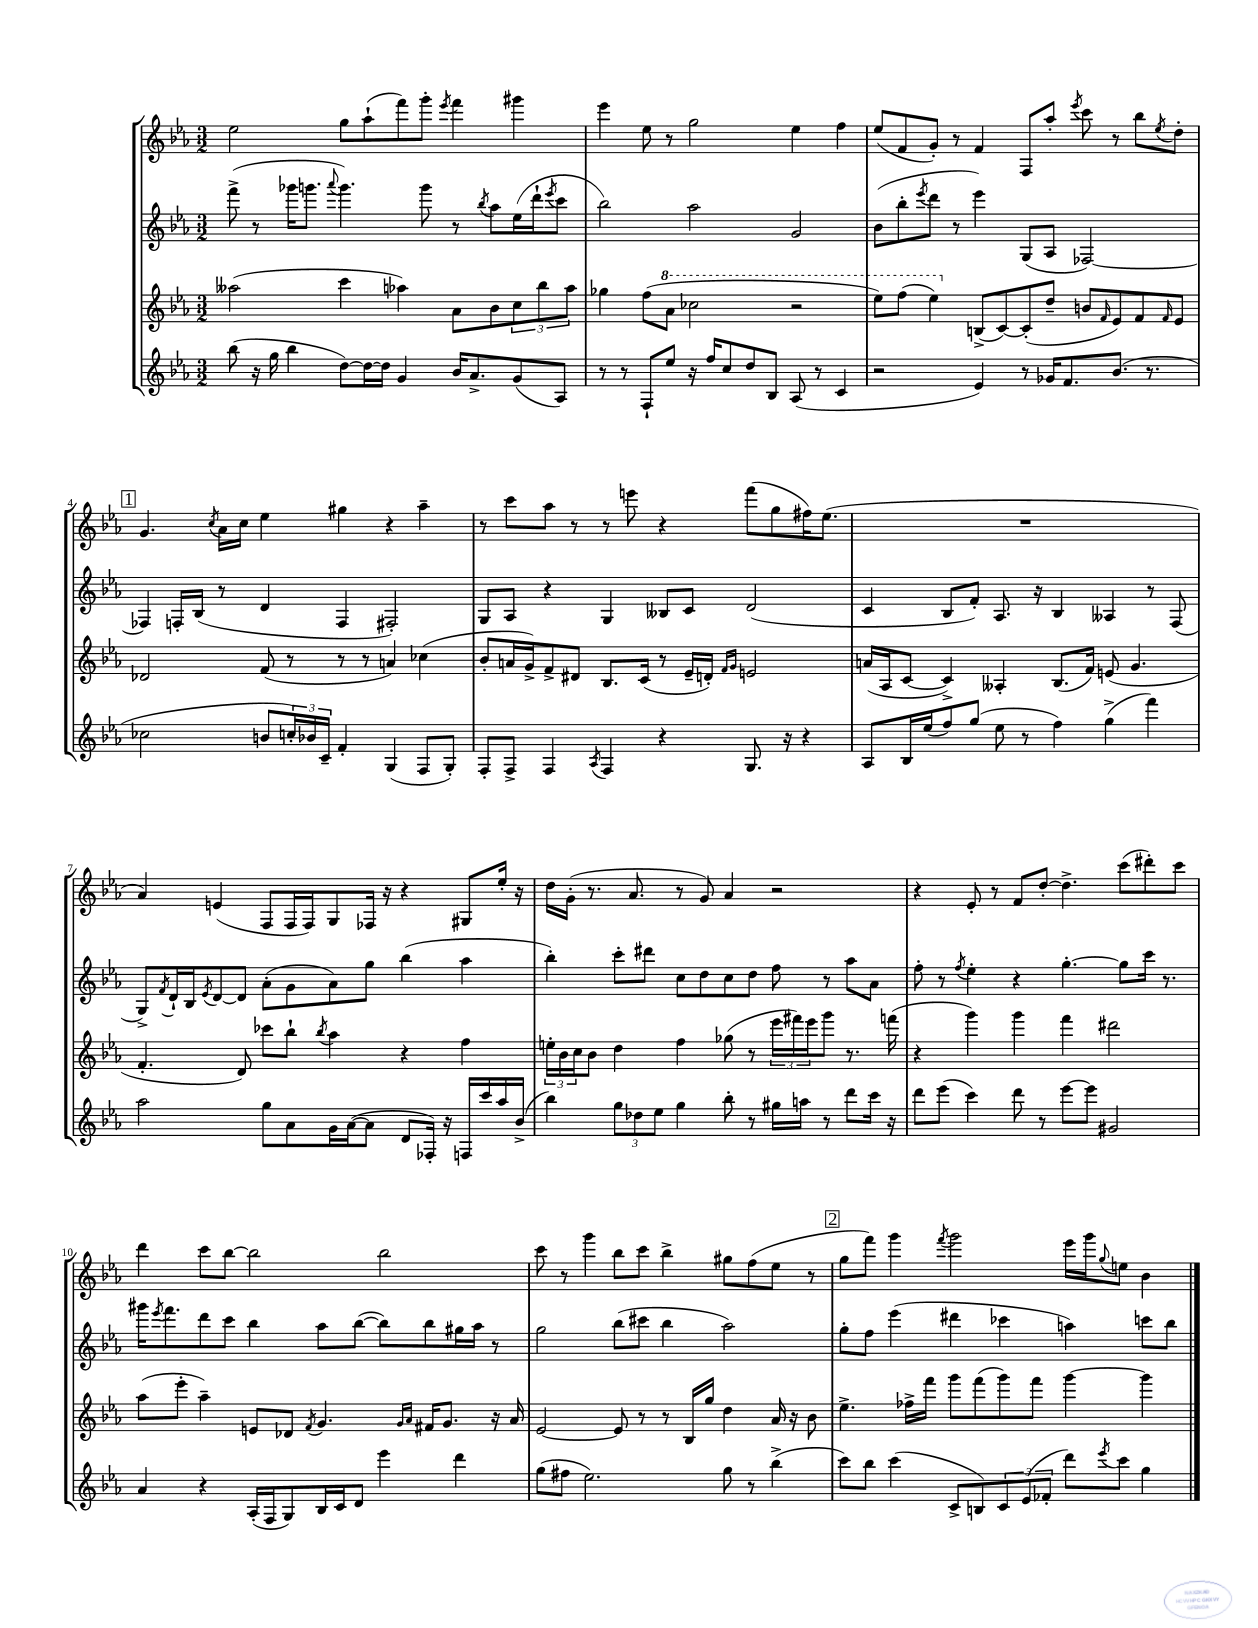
<<
\new StaffGroup <<
\new Staff = "s0" {
    \clef treble \key ees \major \numericTimeSignature \time 3/2
    ees''2 g''8 aes''8-!( f'''8) g'''8-. \acciaccatura { ees'''8 } f'''4 gis'''4 |
    ees'''4 ees''8 r8 g''2 ees''4 f''4 |
    ees''8( f'8 g'8-.) r8 f'4 f8 aes''8-. \acciaccatura { ees'''8 } c'''8 r8 bes''8 \acciaccatura { ees''8 } d''8-. |
    \mark \markup { \box "1" } g'4. \acciaccatura { c''8 } aes'16 c''16 ees''4 gis''4 r4 aes''4-- |
    r8 c'''8 aes''8 r8 r8 e'''8 r4 f'''8( g''8 fis''16) ees''8.( |
    R1. |
    aes'4) e'4( f8 f16 f16) g8 fes16 r16 r4 gis8 ees''16-. r16 |
    d''16 g'16-.( r8. aes'8. r8 g'8) aes'4 r2 |
    r4 ees'8-. r8 f'8 d''8~-. d''4.-> c'''8( dis'''8-.) c'''8 |
    d'''4 c'''8 bes''8~ bes''2 bes''2 |
    c'''8 r8 g'''4 bes''8 c'''8 bes''4-> gis''8 f''8( ees''8 r8 |
    \mark \markup { \box "2" } g''8 f'''8) g'''4 \acciaccatura { f'''8 } g'''2 ees'''16 g'''16 \appoggiatura { g''8 } e''8 bes'4 \bar "|." |
}
\new Staff = "s1" {
    \clef treble \key ees \major \numericTimeSignature \time 3/2
    f'''8->( r8 ges'''16 g'''8. \appoggiatura { aes'''8 } g'''4.) g'''8 r8 \acciaccatura { bes''8 } aes''8 ees''16( d'''16-! \acciaccatura { ees'''8 } c'''8 |
    bes''2) aes''2 g'2 |
    bes'8( bes''8-. \acciaccatura { ees'''8 } d'''8 r8 ees'''4) g8( aes8 fes2~) |
    \mark \markup { \box "1" } fes4 f16-. bes16( r8 d'4 f4 fis2-.) |
    g8 aes8 r4 g4 beses8 c'8 d'2( |
    c'4 bes8 f'8-.) aes8. r16 bes4 aeses4 r8 f8( |
    g8->) \acciaccatura { f'8 } d'16-! bes16 \acciaccatura { ees'8 } d'8~ d'8 aes'8-.( g'8 aes'8) g''8 bes''4( aes''4 |
    bes''4-.) c'''8-. dis'''8 c''8 d''8 c''8 d''8 f''8 r8 aes''8 aes'8 |
    f''8-. r8 \acciaccatura { f''8 } ees''4-. r4 g''4.~-. g''8 c'''16 r8. |
    gis'''16 \acciaccatura { ees'''8 } f'''8. d'''8 c'''8 bes''4 aes''8 bes''8~( bes''8) bes''8 gis''16 aes''16 r8 |
    g''2 bes''8( cis'''8 bes''4 aes''2) |
    \mark \markup { \box "2" } g''8-. f''8 ees'''4( dis'''4 ces'''4 a''4) c'''8 bes''8 \bar "|." |
}
\new Staff = "s2" {
    \clef treble \key ees \major \numericTimeSignature \time 3/2
    aeses''2( c'''4 aes''4) aes'8 bes'8 \tuplet 3/2 { c''8 bes''8 aes''8 } |
    ges''4 f''8( \ottava #1 aes''8 ces'''2 r2 |
    ees'''8) f'''8( ees'''4) \ottava #0 b8->( c'8~) c'8-.( d''8-- b'8 \grace { f'16 } ees'8) f'8 \grace { f'16 } ees'8 |
    \mark \markup { \box "1" } des'2 f'8( r8 r8 r8 a'4) ces''4( |
    bes'8-. a'16 g'16->) f'8-> dis'8 bes8. c'16( r8 ees'16-- d'16-.) \grace { f'16 g'16 } e'2 |
    a'16( aes16 c'8~ c'4->) aeses4-. bes8.( f'16) e'8( g'4. |
    f'4.-. d'8) ces'''8 bes''8-! \acciaccatura { bes''8 } aes''4 r4 f''4 |
    \tuplet 3/2 { e''16-. bes'16 c''16 } bes'8 d''4 f''4 ges''8( r8 \tuplet 3/2 { ees'''16 fis'''16) ees'''16 } g'''8 r8. f'''16( |
    r4 g'''4) g'''4 f'''4 dis'''2 |
    aes''8( ees'''8-. aes''4--) e'8 des'8 \acciaccatura { f'8 } g'4. \grace { g'16 aes'16 } fis'16 g'8. r16 aes'16 |
    ees'2~ ees'8 r8 r8 bes16 g''16 d''4 aes'16 r16 bes'8 |
    \mark \markup { \box "2" } ees''4.-> fes''16-> f'''16 g'''8 f'''8( g'''8) f'''8 g'''4~ g'''4 \bar "|." |
}
\new Staff = "s3" {
    \clef treble \key ees \major \numericTimeSignature \time 3/2
    bes''8( r16 g''16 bes''4 d''8~) d''16~ d''16 g'4 bes'16 aes'8.-> g'8( aes8) |
    r8 r8 f8-! ees''8 r16 f''16 c''8 d''8 bes8 aes8( r8 c'4 |
    r2 ees'4) r8 ges'16 f'8. bes'8.( r8. |
    \mark \markup { \box "1" } ces''2 b'8 \tuplet 3/2 { c''16-.) bes'16 c'16-- } f'4-. g4( f8 g8-.) |
    f8-. f8-> f4 \acciaccatura { aes8 } f4 r4 g8. r16 r4 |
    aes8 bes16 ees''16( f''8) g''8( ees''8 r8 f''4) g''4->( f'''4) |
    aes''2 g''8 aes'8 g'16 aes'16~( aes'8 d'8 fes16-.) r16 f16 c'''16 aes''16 bes'16->( |
    bes''4) \tuplet 3/2 { g''8 des''8 ees''8 } g''4 bes''8-. r8 gis''16 a''16 r8 d'''8 c'''16 r16 |
    d'''8 ees'''8( c'''4) d'''8 r8 ees'''8~ ees'''8 gis'2 |
    aes'4 r4 aes16-.( f16 g8) bes16 c'16 d'8 ees'''4 d'''4 |
    g''8( fis''8 ees''2.) g''8 r8 bes''4->( |
    \mark \markup { \box "2" } c'''8) bes''8 c'''4( c'8-> b8) \tuplet 3/2 { c'8 ees'8( fes'8-. } d'''8) \acciaccatura { ees'''8 } c'''8 g''4 \bar "|." |
}
>>
>>
